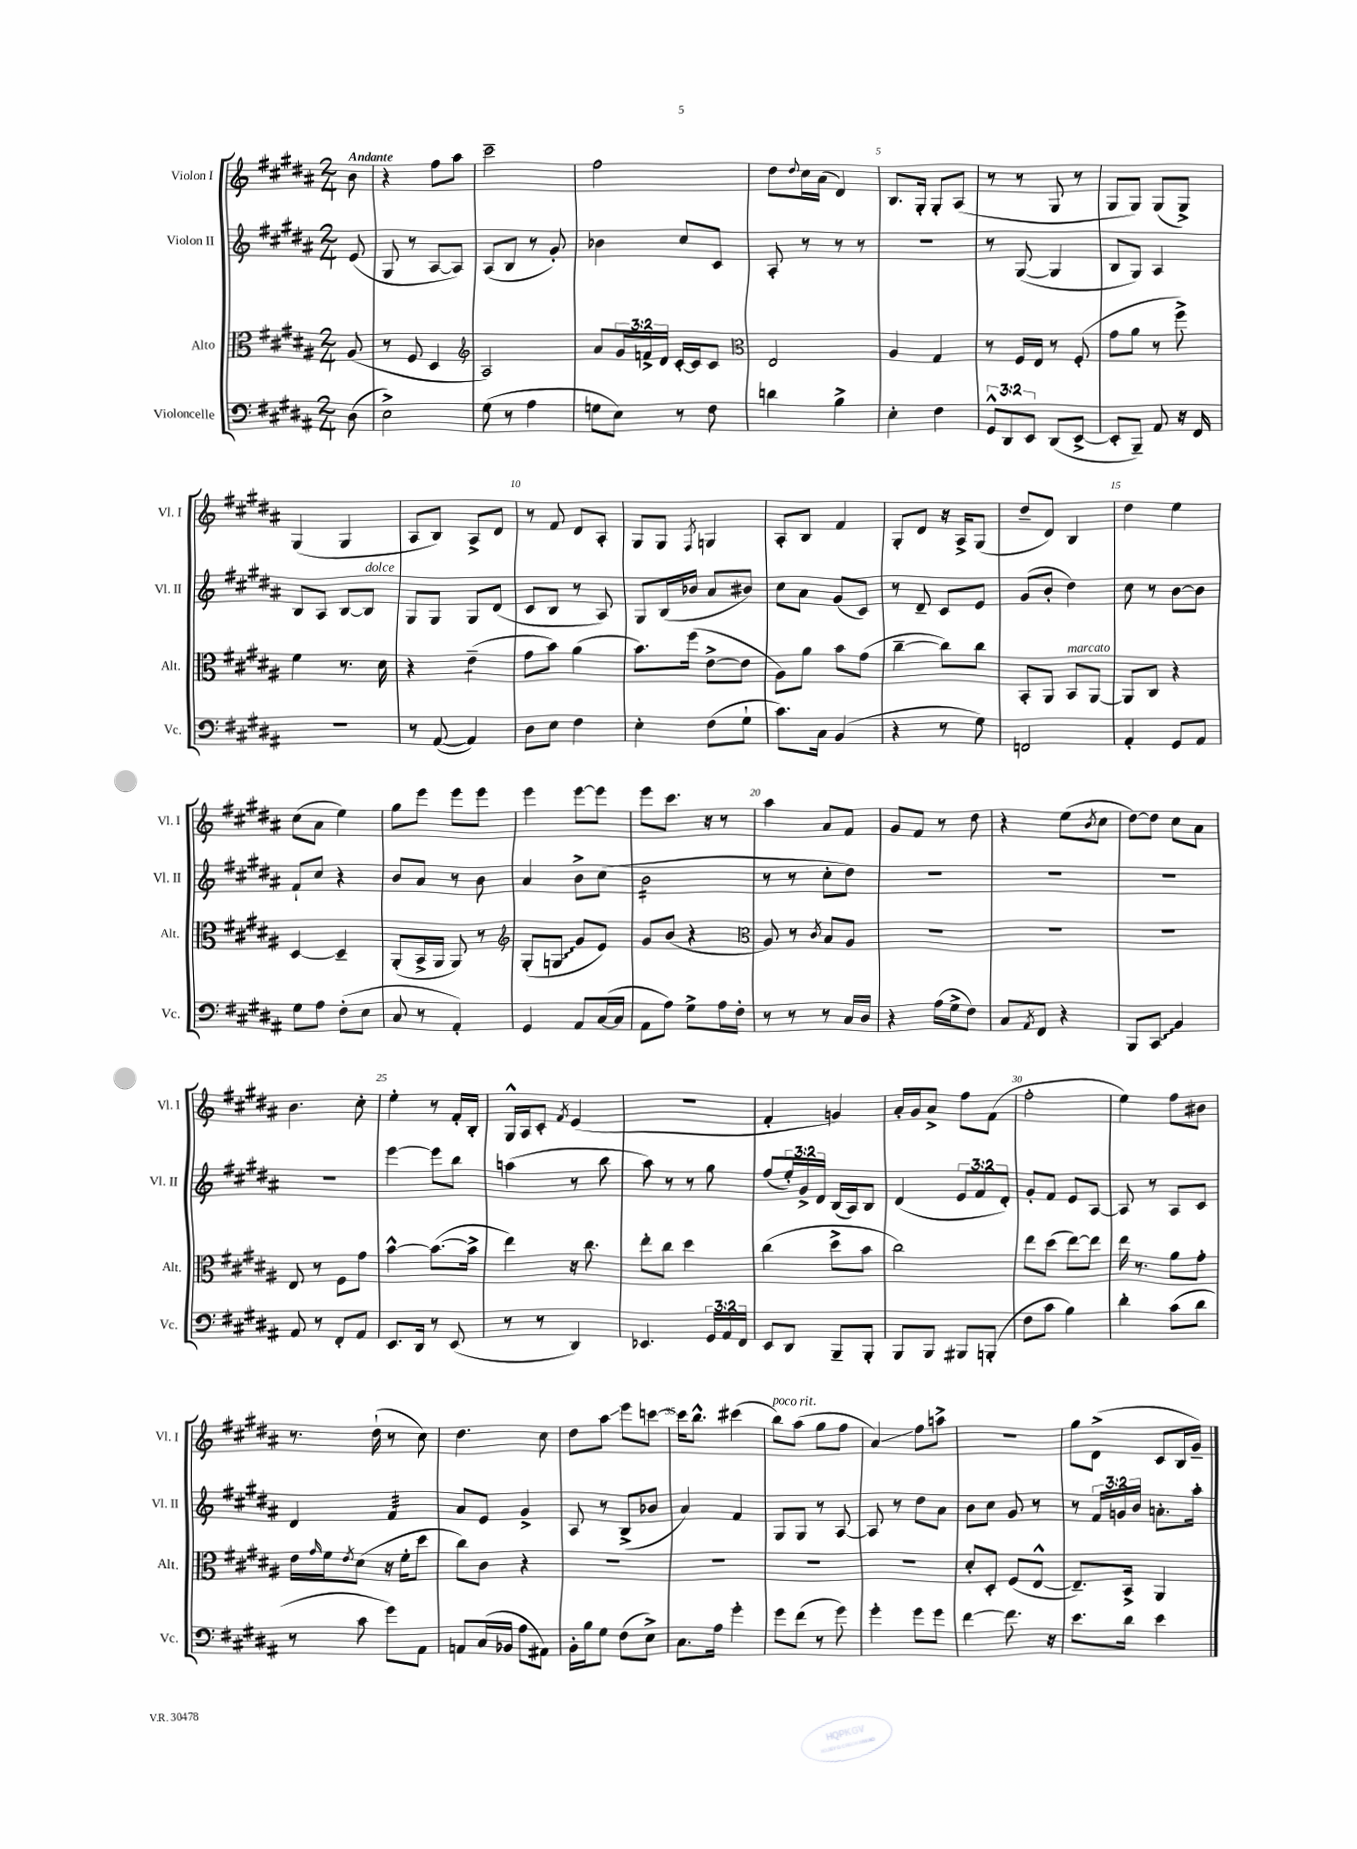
<<
\new StaffGroup <<
\new Staff = "s0" \with { instrumentName = "Violon I" shortInstrumentName = "Vl. I" } {
    \clef treble \key b \major \numericTimeSignature \time 2/4 \partial 8 \tempo "Andante"
    b'8 |
    r4 fis''8 ais''8 |
    cis'''2-- |
    fis''2 |
    dis''8 \appoggiatura { dis''8 } cis''16 ais'16( dis'4) |
    b8. gis16-. gis8-. ais8( |
    r8 r8 gis8 r8 |
    gis8 gis8) gis8( gis8->) |
    gis4( gis4 |
    ais8 b8) ais8-> dis'8 |
    r8 fis'8 dis'8 ais8-. |
    gis8 gis8 \acciaccatura { fis8 } g4 |
    ais8-. b8 fis'4 |
    gis8-. dis'8 r16 ais16-> gis8( |
    dis''8-- dis'8) b4 |
    dis''4 e''4 |
    cis''8( ais'8 e''4) |
    gis''8 e'''8 e'''8 e'''8 |
    e'''4 e'''8~ e'''8 |
    e'''8 cis'''8. r16 r8 |
    ais''4 ais'8 fis'8 |
    gis'8 fis'8 r8 dis''8 |
    r4 e''8( \acciaccatura { b'8 } cis''8 |
    dis''8~) dis''8 cis''8 ais'8 |
    b'4. cis''8-. |
    e''4-. r8 fis'16-. b16-. |
    gis16-^ ais16 cis'8-. \acciaccatura { fis'8 } e'4( |
    R2 |
    fis'4-. g'4) |
    ais'16-. gis'16 ais'8-> fis''8 fis'8( |
    fis''2-. |
    e''4) fis''8 bis'8 |
    r8. dis''16-!( r8 cis''8) |
    dis''4. cis''8 |
    dis''8 ais''8\glissando e'''8 c'''8~ |
    c'''16 b''8.-^ cis'''4( |
    b''8^\markup { \italic "poco rit." }) ais''8( gis''8 fis''8 |
    ais'4\glissando) fis''8 a''8-> |
    r2 |
    gis''8 dis'8->( cis'8 b16 gis'16--) \bar "|." |
}
\new Staff = "s1" \with { instrumentName = "Violon II" shortInstrumentName = "Vl. II" } {
    \clef treble \key b \major \numericTimeSignature \time 2/4 \override Staff.TupletNumber.text = #tuplet-number::calc-fraction-text \partial 8
    e'8( |
    gis8 r8 ais8~ ais8) |
    ais8( b8 r8 gis'8-.) |
    bes'4 cis''8 cis'8 |
    ais8-. r8 r8 r8 |
    r2 |
    r8 gis8~( gis4 |
    b8 gis8) ais4 |
    b8 ais8 b8~ b8^\markup { \italic "dolce" } |
    gis8 gis8 gis8 dis'8( |
    cis'8 b8 r8 ais8) |
    gis8 b16( bes'16 ais'8 bis'8) |
    cis''8 ais'8 gis'8( cis'8) |
    r8 dis'8-- cis'8 e'8 |
    gis'8( b'8-. dis''4) |
    cis''8 r8 b'8~ b'8 |
    fis'8-! cis''8 r4 |
    b'8 ais'8 r8 b'8 |
    ais'4 b'8-> cis''8( |
    b'2:16 |
    r8 r8 cis''8-. dis''8) |
    R2 |
    R2 |
    R2 |
    R2 |
    e'''4~ e'''8 b''8 |
    a''4( r8 b''8 |
    ais''8) r8 r8 gis''8 |
    fis''8( \tuplet 3/2 { e''16-.) gis'16-> dis'16 } b16( ais16) b8 |
    dis'4( \tuplet 3/2 { e'8 fis'8 dis'8-.) } |
    gis'8-. fis'8 e'8 ais8~ |
    ais8 r8 ais8 cis'8 |
    dis'4 fis'4:32 |
    ais'8 e'8 gis'4-> |
    ais8 r8 b8->( bes'8 |
    ais'4) fis'4 |
    gis8 gis8 r8 ais8~ |
    ais8 r8 dis''8 ais'8 |
    b'8 cis''8 gis'8 r8 |
    r8 \tuplet 3/2 { fis'16 g'16 b'16 } a'8.-. ais''16-. \bar "|." |
}
\new Staff = "s2" \with { instrumentName = "Alto" shortInstrumentName = "Alt." } {
    \clef alto \key b \major \numericTimeSignature \time 2/4 \override Staff.TupletNumber.text = #tuplet-number::calc-fraction-text \partial 8
    ais8( |
    r8 fis8 dis4 |
    \clef treble ais2) |
    ais'8 \tuplet 3/2 { gis'16 f'16-> dis'16 } cis'16~-. cis'16 cis'8 |
    \clef alto e2 |
    ais4 gis4 |
    r8 fis16 e16 r8 fis8-.( |
    gis'8 ais'8 r8 fis''8->) |
    fis'4 r8. dis'16 |
    r4 e'4:8--( |
    gis'8 b'8) ais'4( |
    b'8.) fis''16( e'8~-> e'8 |
    ais8) ais'8 b'8 gis'8( |
    cis''4~-- cis''8) cis''8 |
    b,8-. ais,8 b,8^\markup { \italic "marcato" } ais,8~ |
    ais,8 cis8 r4 |
    dis4~ dis4-- |
    ais,8-.( b,16-> ais,16 ais,8) r8 |
    \clef treble gis8-.( \once \override Glissando.style = #'zigzag g8\glissando gis'8 e'8) |
    gis'8 b'8( r4 |
    \clef alto ais8) r8 \acciaccatura { cis'8 } b8 ais8 |
    r2 |
    R2 |
    R2 |
    e8 r8 fis8 gis'8 |
    b'4~-^ b'8.~( b'16-> |
    e''4) r16 cis''8. |
    e''8-. cis''8 dis''4 |
    cis''4( dis''8-> b'8 |
    cis''2) |
    e''8 dis''8( e''8~) e''8 |
    e''16 r8. ais'8 gis'8-. |
    e'16 \grace { gis'16 } fis'16 \acciaccatura { e'8 } dis'8( r16 fis'16-. dis''8 |
    cis''8) cis'8 r4 |
    R2 |
    R2 |
    R2 |
    R2 |
    dis'8-. dis8-. fis8( e8~-^ |
    e8.--) b,16-> ais,4 \bar "|." |
}
\new Staff = "s3" \with { instrumentName = "Violoncelle" shortInstrumentName = "Vc." } {
    \clef bass \key b \major \numericTimeSignature \time 2/4 \override Staff.TupletNumber.text = #tuplet-number::calc-fraction-text \partial 8
    dis8( |
    e2->) |
    gis8( r8 ais4 |
    g8 e8) r8 fis8 |
    d'4 b4-> |
    e4-. fis4 |
    \tuplet 3/2 { gis,8-^ dis,8 e,8 } dis,8( e,8~-> |
    e,8-. b,,8--) ais,8 r16 fis,16 |
    R2 |
    r8 ais,8~( ais,4) |
    dis8 e8 fis4 |
    e4-. fis8( gis8-! |
    cis'8.) cis16 b,4( |
    r4 r8 gis8) |
    f,2 |
    ais,4-. gis,8 ais,8 |
    gis8 ais8 fis8-.( e8 |
    cis8 r8 ais,4-.) |
    gis,4 ais,8 cis16~( cis16 |
    ais,8 ais8) gis8-> ais16 fis16-. |
    r8 r8 r8 cis16 dis16 |
    r4 ais16( gis16-> fis8) |
    cis8 \acciaccatura { ais,8 } fis,8 r4 |
    b,,8 \once \override Glissando.style = #'zigzag cis,8\glissando b,4 |
    ais,8 r8 fis,8-. ais,8 |
    e,8. dis,16 r8 e,8( |
    r8 r8 dis,4) |
    ees,4. \tuplet 3/2 { gis,16 ais,16 fis,16 } |
    e,8 dis,8 b,,8-- b,,8-. |
    b,,8 b,,8 bis,,8 b,,8-.( |
    fis8 cis'8 b4) |
    dis'4-. cis'8( dis'8 |
    r8 cis'8 gis'8) ais,8 |
    a,8 cis16( bes,16 ais8 ais,8) |
    b,16-. b16 gis8 fis8( e8->) |
    cis8. ais16 gis'4-. |
    gis'8 fis'8( r8 gis'8) |
    gis'4-. gis'8 gis'8 |
    fis'4~ fis'8. r16 |
    e'8. dis'16 e'4 \bar "|." |
}
>>
>>
\layout { \context { \Score \override BarNumber.break-visibility = ##(#f #t #t) barNumberVisibility = #(every-nth-bar-number-visible 5) } }
